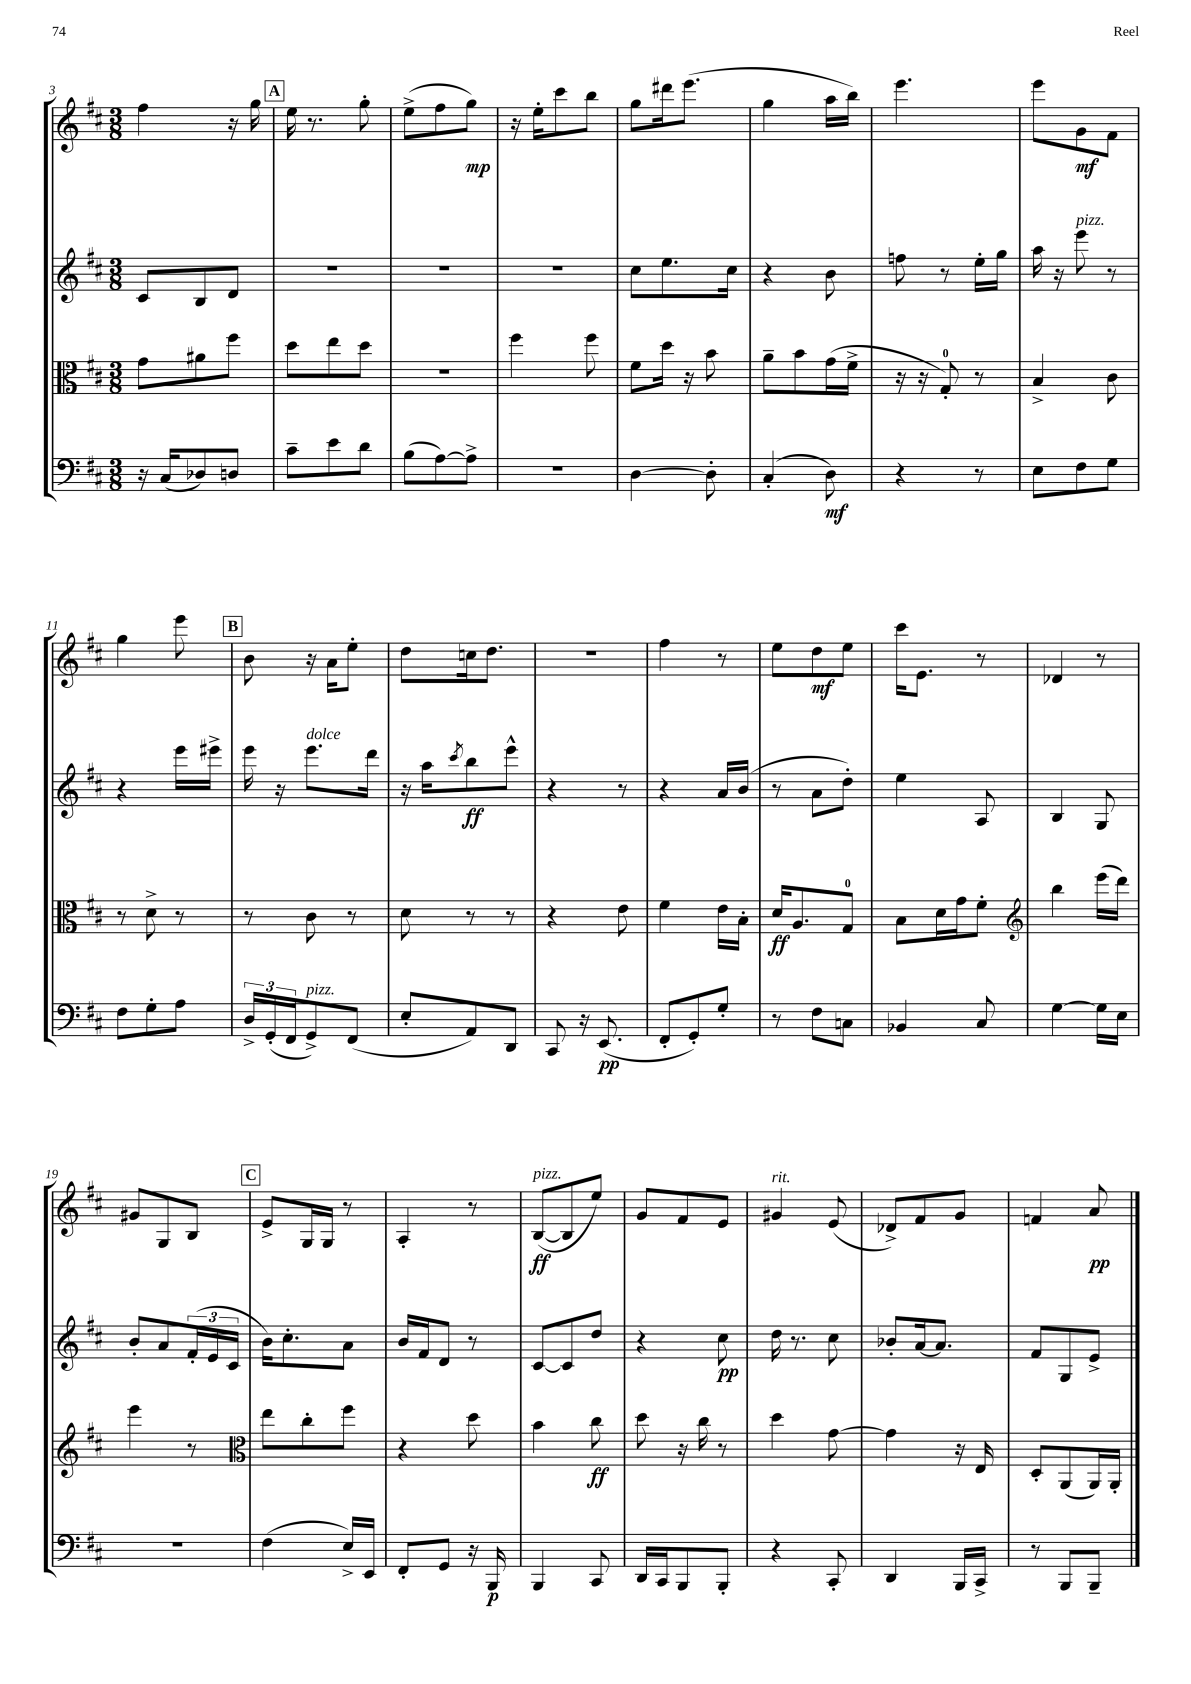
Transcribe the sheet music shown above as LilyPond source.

<<
\new StaffGroup <<
\new Staff = "s0" {
    \clef treble \key d \major \numericTimeSignature \time 3/8
    fis''4 r16 g''16 |
    \mark \markup { \box "A" } e''16 r8. g''8-. |
    e''8->( fis''8 g''8\mp) |
    r16 e''16-. cis'''8 b''8 |
    g''8 dis'''16 e'''8.( |
    g''4 a''16 b''16) |
    e'''4. |
    e'''8 g'8\mf fis'8 |
    g''4 e'''8 |
    \mark \markup { \box "B" } b'8 r16 a'16 e''8-. |
    d''8 c''16 d''8. |
    R4. |
    fis''4 r8 |
    e''8 d''8\mf e''8 |
    cis'''16 e'8. r8 |
    des'4 r8 |
    gis'8 g8 b8 |
    \mark \markup { \box "C" } e'8-> g16 g16 r8 |
    a4-. r8 |
    b8~\ff^\markup { \italic "pizz." }( b8 e''8) |
    g'8 fis'8 e'8 |
    gis'4^\markup { \italic "rit." } e'8( |
    des'8->) fis'8 g'8 |
    f'4 a'8\pp \bar "|." |
}
\new Staff = "s1" {
    \clef treble \key d \major \numericTimeSignature \time 3/8
    cis'8 b8 d'8 |
    \mark \markup { \box "A" } R4. |
    R4. |
    R4. |
    cis''8 e''8. cis''16 |
    r4 b'8 |
    f''8 r8 e''16-. g''16 |
    a''16 r16 e'''8^\markup { \italic "pizz." } r8 |
    r4 e'''16 eis'''16-> |
    \mark \markup { \box "B" } e'''16 r16 e'''8.^\markup { \italic "dolce" } d'''16 |
    r16 a''16 \acciaccatura { cis'''8 } b''8\ff e'''8-^ |
    r4 r8 |
    r4 a'16 b'16( |
    r8 a'8 d''8-.) |
    e''4 a8 |
    b4 g8 |
    b'8-. a'8 \tuplet 3/2 { fis'16-.( e'16 cis'16 } |
    \mark \markup { \box "C" } b'16) cis''8.-. a'8 |
    b'16 fis'16 d'8 r8 |
    cis'8~ cis'8 d''8 |
    r4 cis''8\pp |
    d''16 r8. cis''8 |
    bes'8-. a'16~ a'8. |
    fis'8 g8 e'8-> \bar "|." |
}
\new Staff = "s2" {
    \clef alto \key d \major \numericTimeSignature \time 3/8
    g'8 ais'8 fis''8 |
    \mark \markup { \box "A" } d''8 e''8 d''8 |
    R4. |
    fis''4 fis''8 |
    fis'8 d''16 r16 b'8 |
    a'8-- b'8 g'16( fis'16-> |
    r16 r16 g8-0-.) r8 |
    b4-> cis'8 |
    r8 d'8-> r8 |
    \mark \markup { \box "B" } r8 cis'8 r8 |
    d'8 r8 r8 |
    r4 e'8 |
    fis'4 e'16 b16-. |
    d'16\ff a8. g8-0 |
    b8 d'16 g'16 fis'8-. |
    \clef treble b''4 e'''16( d'''16) |
    e'''4 r8 |
    \mark \markup { \box "C" } \clef alto e''8 cis''8-. fis''8 |
    r4 d''8 |
    b'4 cis''8\ff |
    d''8 r16 cis''16 r8 |
    d''4 g'8~ |
    g'4 r16 e16 |
    d8-. a,8( a,16) a,16-. \bar "|." |
}
\new Staff = "s3" {
    \clef bass \key d \major \numericTimeSignature \time 3/8
    r16 cis16( des8) d8 |
    \mark \markup { \box "A" } cis'8-- e'8 d'8 |
    b8( a8~) a8-> |
    R4. |
    d4~ d8-. |
    cis4-.( d8\mf) |
    r4 r8 |
    e8 fis8 g8 |
    fis8 g8-. a8 |
    \mark \markup { \box "B" } \tuplet 3/2 { d16-> g,16-.( fis,16 } g,8->^\markup { \italic "pizz." }) fis,8( |
    e8-. a,8) d,8 |
    cis,8 r16 e,8.\pp( |
    fis,8-. g,8-.) g8-. |
    r8 fis8 c8 |
    bes,4 cis8 |
    g4~ g16 e16 |
    R4. |
    \mark \markup { \box "C" } fis4( e16->) e,16 |
    fis,8-. g,8 r16 b,,16\p |
    b,,4 cis,8 |
    d,16 cis,16 b,,8 b,,8-. |
    r4 cis,8-. |
    d,4 b,,16 cis,16-> |
    r8 b,,8 b,,8-- \bar "|." |
}
>>
>>
\layout { \context { \Score currentBarNumber = #3 } }
